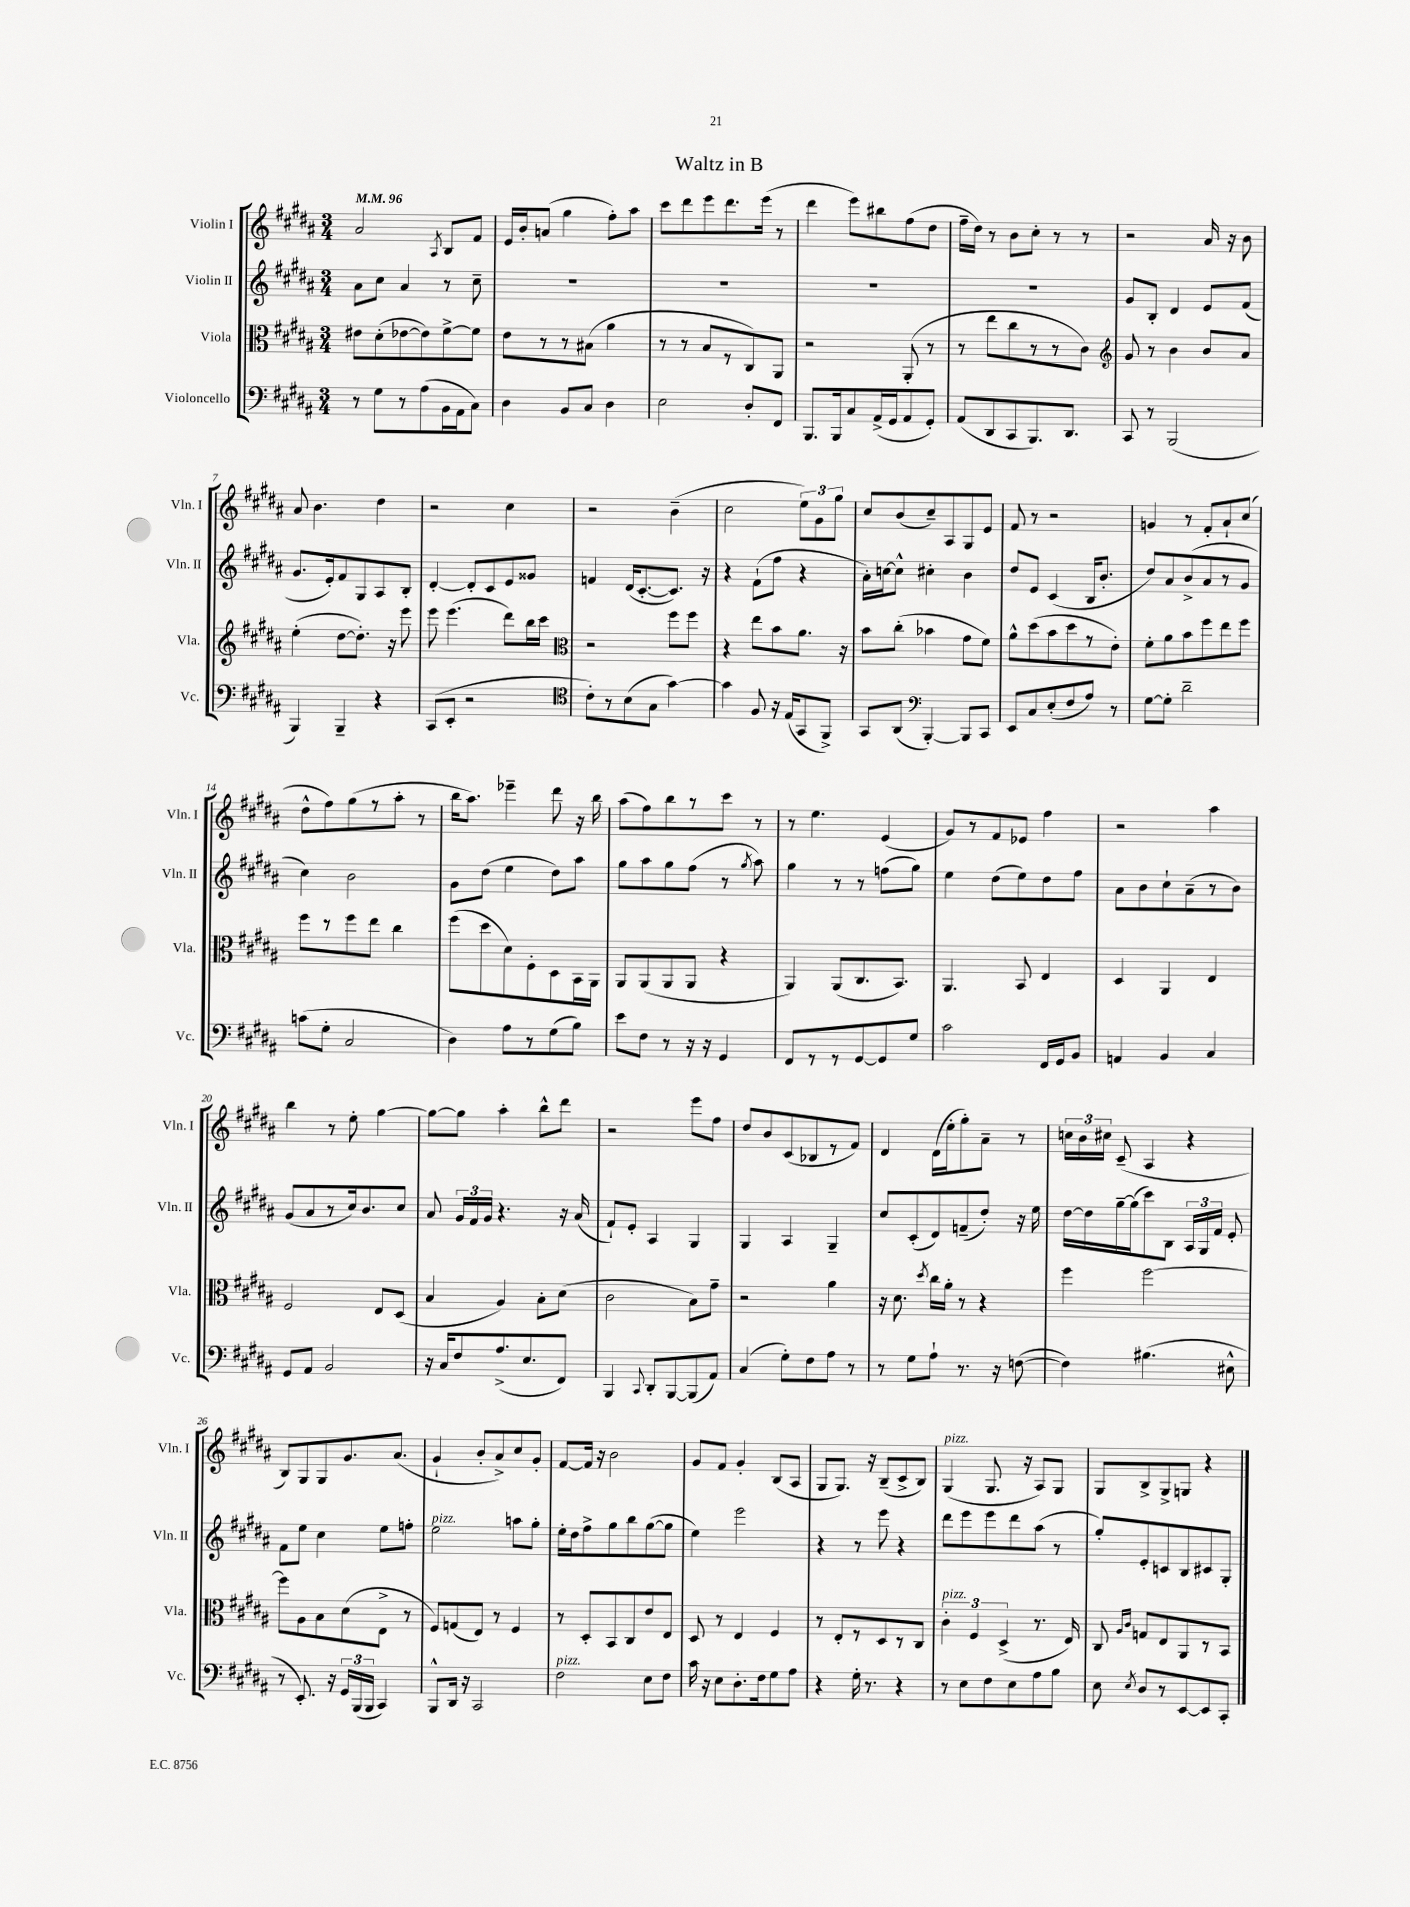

**kern	**kern	**kern	**kern
*part4	*part3	*part2	*part1
*staff4	*staff3	*staff2	*staff1
*I"Violoncello	*I"Viola	*I"Violin II	*I"Violin I
*I'Vc.	*I'Vla.	*I'Vln. II	*I'Vln. I
*clefF4	*clefC3	*clefG2	*clefG2
*k[f#c#g#d#a#]	*k[f#c#g#d#a#]	*k[f#c#g#d#a#]	*k[f#c#g#d#a#]
*M3/4	*M3/4	*M3/4	*M3/4
*MM96	*MM96	*MM96	*MM96
=1	=1	=1	=1
8r	8e#X\L	8a#\L	2a#/
8G#\L	(8d#'\	8cc#\J	.
8r	[8e-X\	4a#/	.
(8A#\	8e-\])	.	.
.	.	.	8qA#/
16BB\L	[8f#^\	8r	8B/L
16AA#\J	.	.	.
8C#\J)	8f#\J]	8cc#~\	8f#/J
=2	=2	=2	=2
4D#\	8e\L	2.r	16e/LL
.	.	.	16b'/J
.	8r	.	(8an/J
8BB/L	8r	.	4gg#\
8C#/J	(8B#X\J	.	.
4D#\	4a#\	.	8ff#'\L)
.	.	.	8aa#\J
=3	=3	=3	=3
2E\	8r	2.r	8ccc#\L
.	8r	.	8ddd#\
.	8B/L	.	8eee\
.	8r	.	8.ddd#\
8D#'/L	8C#/)	.	.
.	.	.	(16eee\Jk
8FF#/J	8AA#/J	.	8r
=4	=4	=4	=4
8.BBB/L	2r	2.r	4ddd#\
16BBB/k	.	.	.
8C#/	.	.	8eee\L)
(16AA#^/L	.	.	8bb#X\
16GG#/J	.	.	.
8AA#/	(8AA#'/	.	(8ff#\
8GG#'/J)	8r	.	8dd#\J
=5	=5	=5	=5
(8AA#/L	8r	2.r	16ff#~\LL
.	.	.	16dd#\JJ)
8DD#/	8ee\L	.	8r
8CC#/	8cc#\	.	8b\L
8.BBB/)	8r	.	8cc#'\J
.	8r	.	8r
8.DD#/J	.	.	.
.	8c#\J)	.	8r
=6	=6	=6	=6
*	*clefG2	*	*
8CC#/	8g#/	8g#/L	2r
8r	8r	8B'/J	.
(2BBB/	4b\	4d#/	.
.	8b/L	8e/L	16a#/
.	.	.	16r
.	8a#/J	(8f#/J	8b\
!!LO:LB:g=z
=7	=7	=7	=7
4BBB/)	(4ee'\	8.g#/L	8a#/
.	.	.	4.b\
.	.	16e'/k)	.
4BBB~/	[8dd#\L	8f#/	.
.	8.dd#'\J])	8G#/	.
4r	.	8A#/	4dd#\
.	16r	.	.
.	8eee\	8B'/J	.
=8	=8	=8	=8
(8CC#/L	8eee\	[4d#'/	2r
8EE'/J	(4.eee\	.	.
2r	.	8d#'/L]	.
.	.	8c#/	.
.	8ddd#\L)	8e/	4cc#\
.	16bb\L	8g##X/J	.
.	16ccc#\JJ	.	.
=9	=9	=9	=9
*clefC4	*clefC3	*	*
8c#'\L)	2r	4fn/	2r
8r	.	.	.
(8B\	.	(16d#/KL	.
.	.	[8.c#'/	.
8G#\J	.	.	.
[4g#\)	8ff#\L	8.c#/J])	(4b~\
.	8ff#\J	.	.
.	.	16r	.
=10	=10	=10	=10
4g#\]	4r	4r	2cc#\
8F#/	8ee\L	(8f#`\L	.
16r	8b\	8ff#\J	.
(16E/KL	.	.	.
8GG#/	8.a#\J	4r	12ee\L)
.	.	.	12g#\
8FF#^/J)	.	.	.
.	.	.	12gg#\J
.	16r	.	.
=11	=11	=11	=11
8GG#/L	8b\L	16a#'\LL)	8cc#/L
.	.	[16ccn\J	.
(8AA#/J	(8cc#'\J	8cc^^\J]	(8b/
*clefF4	*	*	*
[4BBB'/)	4b-X\	4cc#X'\	8cc#~/)
.	.	.	8A#/
8BBB/L]	8g#\L	4b\	8G#/
8CC#/J	8f#\J)	.	8e/J
=12	=12	=12	=12
8EE/L	8a#^^\L	8dd#/L	8f#/
8C#/	(8dd#\	8e/J	8r
(8E'/	8b\	(4c#/	2r
8F#/	8dd#\	.	.
8A#/J)	8r	16B/KL	.
.	.	8.b'/J	.
8r	8e'\J)	.	.
=13	=13	=13	=13
[8G#\L	8f#'\L	8dd#/L)	4gn/
8G#'\J]	8a#\	8a#/	.
2d#~\	8b\	(8b^/	8r
.	8ff#\	8a#/	8f#'/L
.	8ee\	8r	8a#`/
.	8ff#\J	8g#/J	(8cc#/J
!!LO:LB:g=z
=14	=14	=14	=14
(8cn\L	8ff#\L	4cc#\)	8dd#^^\L
8G#'\J	8r	.	8ff#\)
2C#/	8ff#\	2b\	(8gg#\
.	8ee\J	.	8r
.	4cc#\	.	8aa#'\J
.	.	.	8r
=15	=15	=15	=15
4D#\)	(8ff#\L	8g#\L	16bb\KL
.	.	.	8.aa#\J)
.	8dd#\	(8dd#\J	.
8A#\L	8d#\)	4ee\	4eee-X~\
8r	8F#'\	.	.
(8G#\	8D#\	8dd#\L)	8ddd#\
8B\J)	16BB\L	8aa#\J	16r
.	16AA#\JJ	.	16bb\
=16	=16	=16	=16
8e\L	8AA#/L	8gg#\L	(8aa#\L
8F#\J	(8AA#/	8aa#\	8ff#\)
8r	8AA#/	8gg#\	8bb\
16r	8AA#/J	(8ff#\J	8r
16r	.	.	.
4GG#/	4r	8r	8ccc#\J
.	.	8qgg#/	.
.	.	8aa#\)	8r
=17	=17	=17	=17
8FF#/L	4AA#/)	4gg#\	8r
8r	.	.	4.ee\
8r	(8AA#/L	8r	.
[8GG#/	8.C#/	8r	.
8GG#/]	.	(8ffn\L	(4e/
.	8.BB/J)	.	.
8G#/J	.	8gg#\J)	.
=18	=18	=18	=18
2c#\	4.AA#/	4ee\	8g#/L)
.	.	.	8r
.	.	(8dd#\L	8f#/
.	8BB/	8ee\)	8e-X/J
16FF#/LL	4E/	8dd#\	4ff#\
16GG#/J	.	.	.
8BB/J	.	8ff#\J	.
=19	=19	=19	=19
4AAn/	4D#/	8a#\L	2r
.	.	8b\	.
4BB/	4AA#/	8cc#`\	.
.	.	(8a#~\	.
4C#/	4E/	8r	4aa#\
.	.	8b\J)	.
!!LO:LB:g=z
=20	=20	=20	=20
8GG#/L	2F#/	(8g#/L	4bb\
8AA#/J	.	8a#/	.
2BB/	.	8r	8r
.	.	16cc#/k)	8ee'\
.	.	8.b/	.
.	8E/L	.	[4gg#\
.	(8D#/J	8cc#/J	.
=21	=21	=21	=21
16r	4B/	8a#/	8gg#\L_
16C#/KL	.	.	.
8F#/	.	24g#/LL	8gg#\J]
.	.	24f#/	.
.	.	24g#/JJ	.
(8.A#^/	4A#/)	4.r	4aa#'\
8.E/	.	.	.
.	8B'\L	.	8bb^^\L
8FF#/J)	(8d#\J	16r	8ddd#\J
.	.	(16a#/	.
=22	=22	=22	=22
4BBB/	2c#\	8f#`/L)	2r
.	.	8e'/J	.
8qqCC#/	.	.	.
8DD#'/L	.	4A#/	.
[8BBB/	.	.	.
(8BBB/]	8B\L)	4G#/	8eee\L
8AA#/J)	8g#~\J	.	8ff#\J
=23	=23	=23	=23
(4C#/	2r	4G#/	8dd#/L
.	.	.	8b/
8G#'\L)	.	4A#/	(8c#/
8F#\	.	.	8B-X/
8A#\J	4a#\	4G#~/	8r
8r	.	.	8f#/J)
=24	=24	=24	=24
8r	16r	8cc#/L	4d#/
.	8.d#\	.	.
8G#\L	.	(8c#'/	.
.	8qdd#/	.	.
8A#`\J	16cc#\LL	8d#/)	(16d#\LL
.	16a#'\JJ	.	16ee'\J
8.r	8r	(8fn~/	8gg#'\)
.	4r	8dd#'/J)	8a#~\J
16r	.	.	.
([8Fn\	.	16r	8r
.	.	16ee\	.
=25	=25	=25	=25
4F\])	4ff#\	[16dd#\LL	24ccn\LL
.	.	.	24b\
.	.	16dd#\]	.
.	.	.	24cc#X\JJ
.	.	[16gg#~\	(8c#~/
.	.	(16gg#\J]	.
(4.B#X\	[2ff#\	8ccc#\)	4A#/
.	.	8B\J	.
.	.	24A#/LL	4r
.	.	24G#/	.
.	.	24f#/JJ	.
8E#X^^\	.	8e'/	.
!!LO:LB:g=z
=26	=26	=26	=26
8r	8ff#\L]	8f#\L	8B/L)
8.EE'/)	8A#\	8ee\J	8G#/
.	8B\	4cc#\	8G#/
16r	.	.	.
24GG#/LL	(8d#\	.	8.g#/
(24BBB/	.	.	.
24BBB/JJ	.	.	.
4CC#/)	8E^\J	8ee\L	.
.	.	.	(8.a#/J
.	8r	8ffn'\J	.
=27	=27	=27	=27
!	!	!LO:TX:a:i:t=pizz.	!
8BBB^^/L	8F#/L)	2ee\	4g#`/
16DD#/Jk	(8Gn/	.	.
16r	.	.	.
2CC#/	8E/J)	.	8b'/L
.	8r	.	8a#^/)
.	4F#/	8aan\L	8cc#/
.	.	8gg#'\J	8g#'/J
=28	=28	=28	=28
!LO:TX:a:i:t=pizz.	!	!	!
2F#\	8r	16ee'\LL	[8f#/L
.	.	16dd#\J	.
.	8D#'/L	8ff#^\	16f#/Jk]
.	.	.	16r
.	8BB/	8gg#\	2b\
.	8C#/	8bb\	.
8E\L	8e/	([8gg#\	.
8F#\J	8E/J	8gg#\J]	.
=29	=29	=29	=29
16c#\	8D#/	4ee\)	8g#/L
16r	.	.	.
8E\L	8r	.	8f#/J
8.D#'\	4E/	2eee\	4g#'/
16F#\k	.	.	.
8G#\	4F#/	.	(8B/L
8A#\J	.	.	8A#/J
=30	=30	=30	=30
4r	8r	4r	8G#/L
.	8E'/L	.	8.G#/J)
16G#'\	8r	8r	.
8.r	.	.	16r
.	8D#/	8eee\	(8B~/L
4r	8r	4r	8c#^/
.	8C#/J	.	8B/J)
=31	=31	=31	=31
!	!	!	!LO:TX:a:i:t=pizz.
!	!LO:TX:a:i:t=pizz.	!	!
8r	6c#'\	8ddd#\L	(4G#/
8E\L	.	8eee\	.
.	6F#/	.	.
8F#\	.	8eee\	8.G#/
.	(6D#^/	.	.
8E\	.	8ddd#\	.
.	.	.	16r
8A#\	8.r	(8aa#\J	8A#/L)
8B\J	.	8r	8G#/J
.	16E/)	.	.
=32	=32	=32	=32
8E\	8C#/	8gg#'/L)	8G#/L
.	16qqA#/LL	.	.
8qE/	16qqc#/JJ	.	.
8D#/L	8Gn/L	8e'/	8B^/
8r	8E/	8cn/	8G#^/
[8EE/	8AA#/	8B/	8Gn/J
8EE/]	8r	8c#X/	4r
8CC#'/J	8BB/J	8G#'/J	.
==	==	==	==
*-	*-	*-	*-
